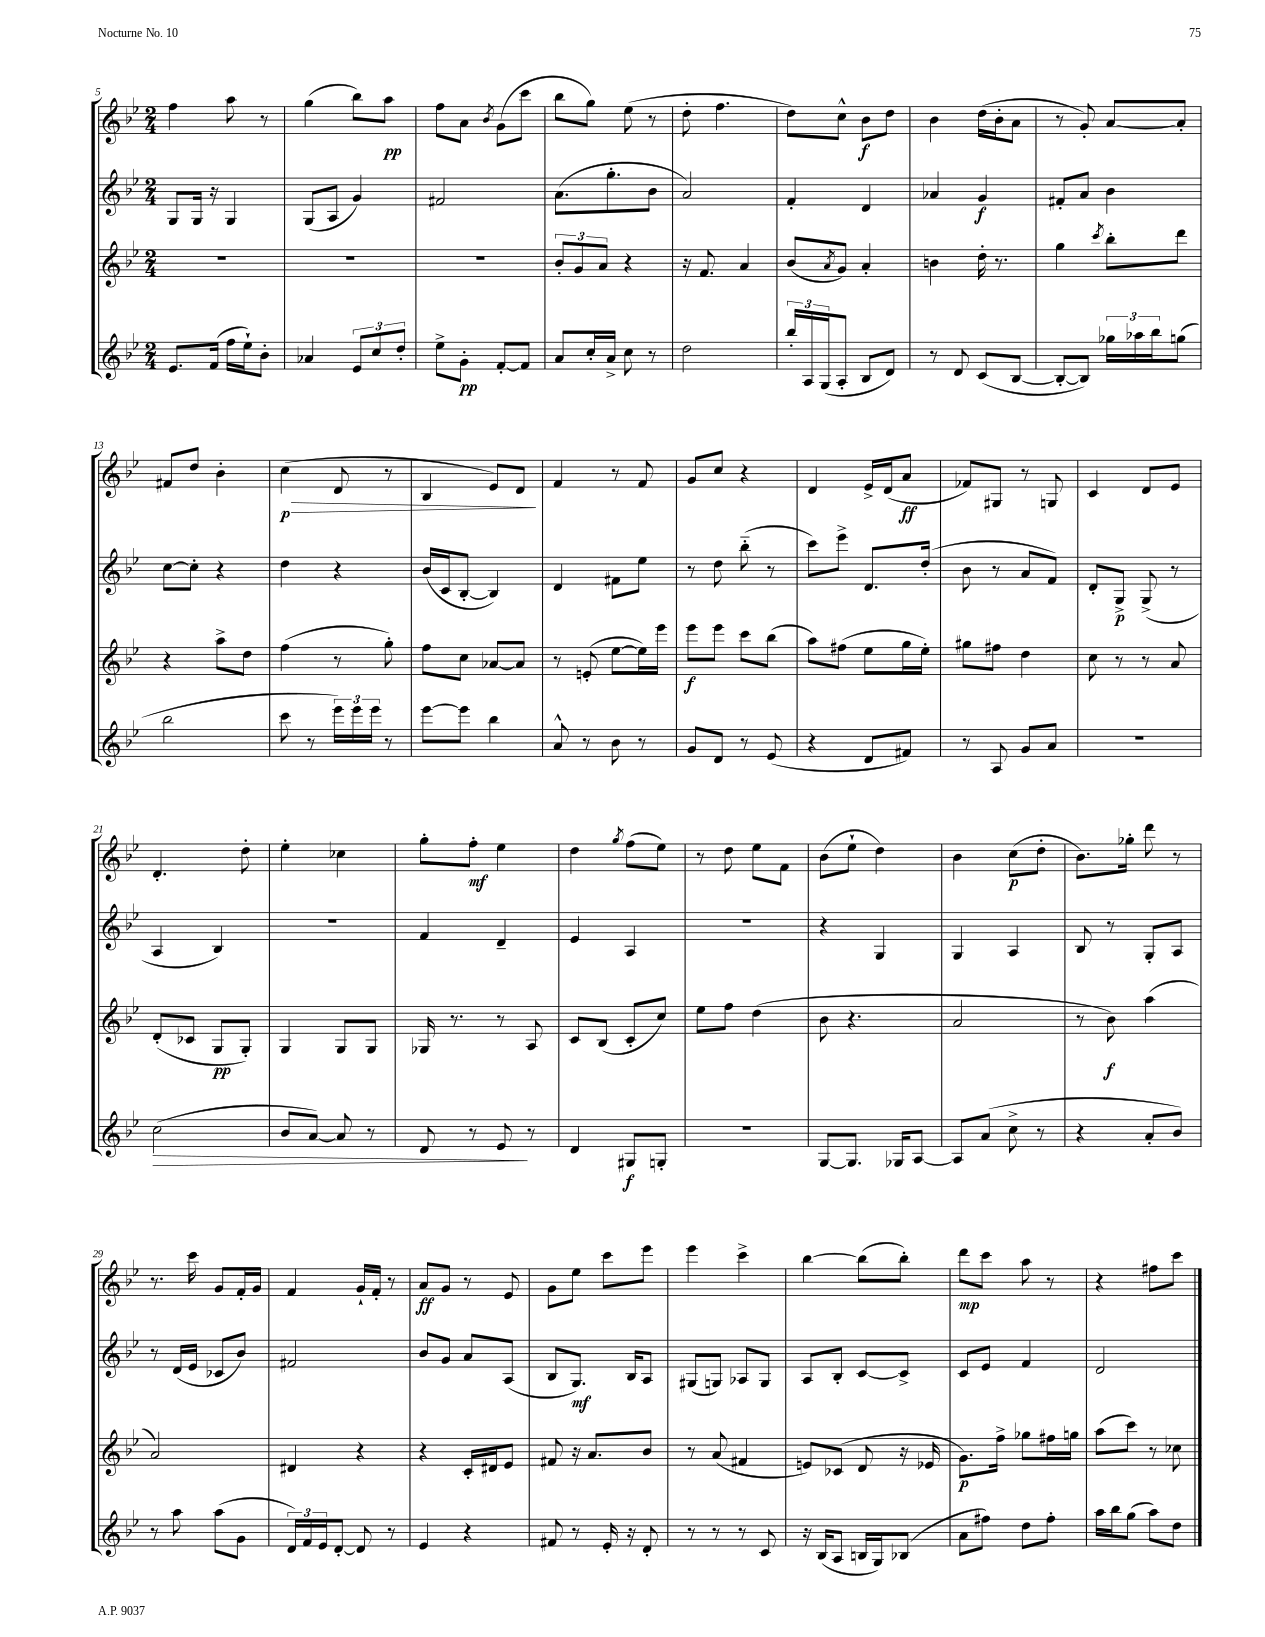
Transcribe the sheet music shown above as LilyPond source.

<<
\new StaffGroup <<
\new Staff = "s0" {
    \clef treble \key bes \major \numericTimeSignature \time 2/4
    f''4 a''8 r8 |
    g''4( bes''8) a''8\pp |
    f''8 a'8 \acciaccatura { bes'8 } g'8( c'''8 |
    bes''8 g''8) ees''8( r8 |
    d''8-. f''4. |
    d''8) c''8-^ bes'8\f d''8 |
    bes'4 d''16( bes'16-. a'8 |
    r8 g'8-.) a'8~ a'8-. |
    fis'8 d''8 bes'4-. |
    c''4\p\>( d'8 r8 |
    bes4 ees'8) d'8\! |
    f'4 r8 f'8 |
    g'8 c''8 r4 |
    d'4 ees'16-> d'16( a'8\ff |
    fes'8) gis8 r8 g8 |
    c'4 d'8 ees'8 |
    d'4.-. d''8-. |
    ees''4-. ces''4 |
    g''8-. f''8-.\mf ees''4 |
    d''4 \acciaccatura { g''8 } f''8( ees''8) |
    r8 d''8 ees''8 f'8 |
    bes'8( ees''8-! d''4) |
    bes'4 c''8\p( d''8-. |
    bes'8.) ges''16-. d'''8 r8 |
    r8. c'''16 g'8 f'16-. g'16 |
    f'4 g'16-! f'16-. r8 |
    a'8\ff g'8 r8 ees'8 |
    g'8 ees''8 c'''8 ees'''8 |
    ees'''4 c'''4-> |
    bes''4~ bes''8( bes''8-.) |
    d'''8\mp c'''8 a''8 r8 |
    r4 fis''8 c'''8 \bar "|." |
}
\new Staff = "s1" {
    \clef treble \key bes \major \numericTimeSignature \time 2/4
    g8 g16 r16 g4 |
    g8( a8 g'4) |
    fis'2 |
    a'8.( g''8.-. bes'8 |
    a'2) |
    f'4-. d'4 |
    aes'4 g'4\f |
    fis'8-. a'8 bes'4 |
    c''8~ c''8-. r4 |
    d''4 r4 |
    bes'16( c'16 bes8~-. bes4) |
    d'4 fis'8 ees''8 |
    r8 d''8 bes''8-_( r8 |
    c'''8) ees'''8-> d'8. d''16-.( |
    bes'8 r8 a'8 f'8) |
    d'8-. g8->\p g8->( r8 |
    a4 bes4) |
    r2 |
    f'4 d'4-- |
    ees'4 a4 |
    R2 |
    r4 g4 |
    g4 a4 |
    bes8 r8 g8-. a8 |
    r8 d'16( ees'16 ces'8 bes'8) |
    fis'2 |
    bes'8 g'8 a'8 a8( |
    bes8 g8.\mf) bes16 a8 |
    gis8( g8) aes8 g8 |
    a8 bes8-. c'8~ c'8-> |
    c'8 ees'8 f'4 |
    d'2 \bar "|." |
}
\new Staff = "s2" {
    \clef treble \key bes \major \numericTimeSignature \time 2/4
    R2 |
    R2 |
    r2 |
    \tuplet 3/2 { bes'8-. g'8 a'8 } r4 |
    r16 f'8. a'4 |
    bes'8( \acciaccatura { a'8 } g'8) a'4-. |
    b'4 d''16-. r8. |
    g''4 \acciaccatura { c'''8 } bes''8-. d'''8 |
    r4 a''8-> d''8 |
    f''4( r8 g''8-.) |
    f''8 c''8 aes'8~ aes'8 |
    r8 e'8-.( ees''8~ ees''16) ees'''16 |
    ees'''8\f ees'''8 c'''8 bes''8( |
    a''8) fis''8( ees''8 g''16 ees''16-.) |
    gis''8 fis''8 d''4 |
    c''8 r8 r8 a'8 |
    d'8-.( ces'8 g8\pp g8-.) |
    g4 g8 g8 |
    ges16 r8. r8 a8 |
    c'8 bes8( c'8-. c''8) |
    ees''8 f''8 d''4( |
    bes'8 r4. |
    a'2 |
    r8 bes'8\f) a''4( |
    a'2) |
    dis'4 r4 |
    r4 c'16-. dis'16 ees'8 |
    fis'8 r16 a'8. bes'8 |
    r8 a'8( fis'4 |
    e'8) ces'8( d'8 r16 ees'16 |
    g'8.\p) f''16-> ges''8 fis''16 g''16 |
    a''8( c'''8) r8 ces''8 \bar "|." |
}
\new Staff = "s3" {
    \clef treble \key bes \major \numericTimeSignature \time 2/4
    ees'8. f'16( f''16 ees''16-!) bes'8-. |
    aes'4 \tuplet 3/2 { ees'8 c''8 d''8-. } |
    ees''8-> g'8-.\pp f'8~-. f'8 |
    a'8 c''16-. a'16-> c''8 r8 |
    d''2 |
    \tuplet 3/2 { bes''16-. a16 g16( } a8-. bes8 d'8) |
    r8 d'8 c'8( bes8~ |
    bes8~-. bes8) \tuplet 3/2 { ges''16 aes''16 bes''16 } g''8( |
    bes''2 |
    c'''8 r8 \tuplet 3/2 { ees'''16) ees'''16 ees'''16 } r8 |
    ees'''8~ ees'''8 bes''4 |
    a'8-^ r8 bes'8 r8 |
    g'8 d'8 r8 ees'8( |
    r4 d'8 fis'8) |
    r8 a8 g'8 a'8 |
    r2 |
    c''2\>( |
    bes'8 a'8~) a'8 r8 |
    d'8 r8 ees'8\! r8 |
    d'4 gis8\f g8-. |
    R2 |
    g8~ g8. ges16 a8~ |
    a8 a'8( c''8-> r8 |
    r4 a'8-. bes'8) |
    r8 a''8 a''8( g'8 |
    \tuplet 3/2 { d'16) f'16 ees'16 } d'8~-. d'8 r8 |
    ees'4 r4 |
    fis'8 r8 ees'16-. r16 d'8-. |
    r8 r8 r8 c'8 |
    r16 bes16( a8 b16 g16) bes8( |
    a'8 fis''8) d''8 fis''8-. |
    a''16 bes''16 g''8( a''8) d''8 \bar "|." |
}
>>
>>
\layout { \context { \Score currentBarNumber = #5 } }
